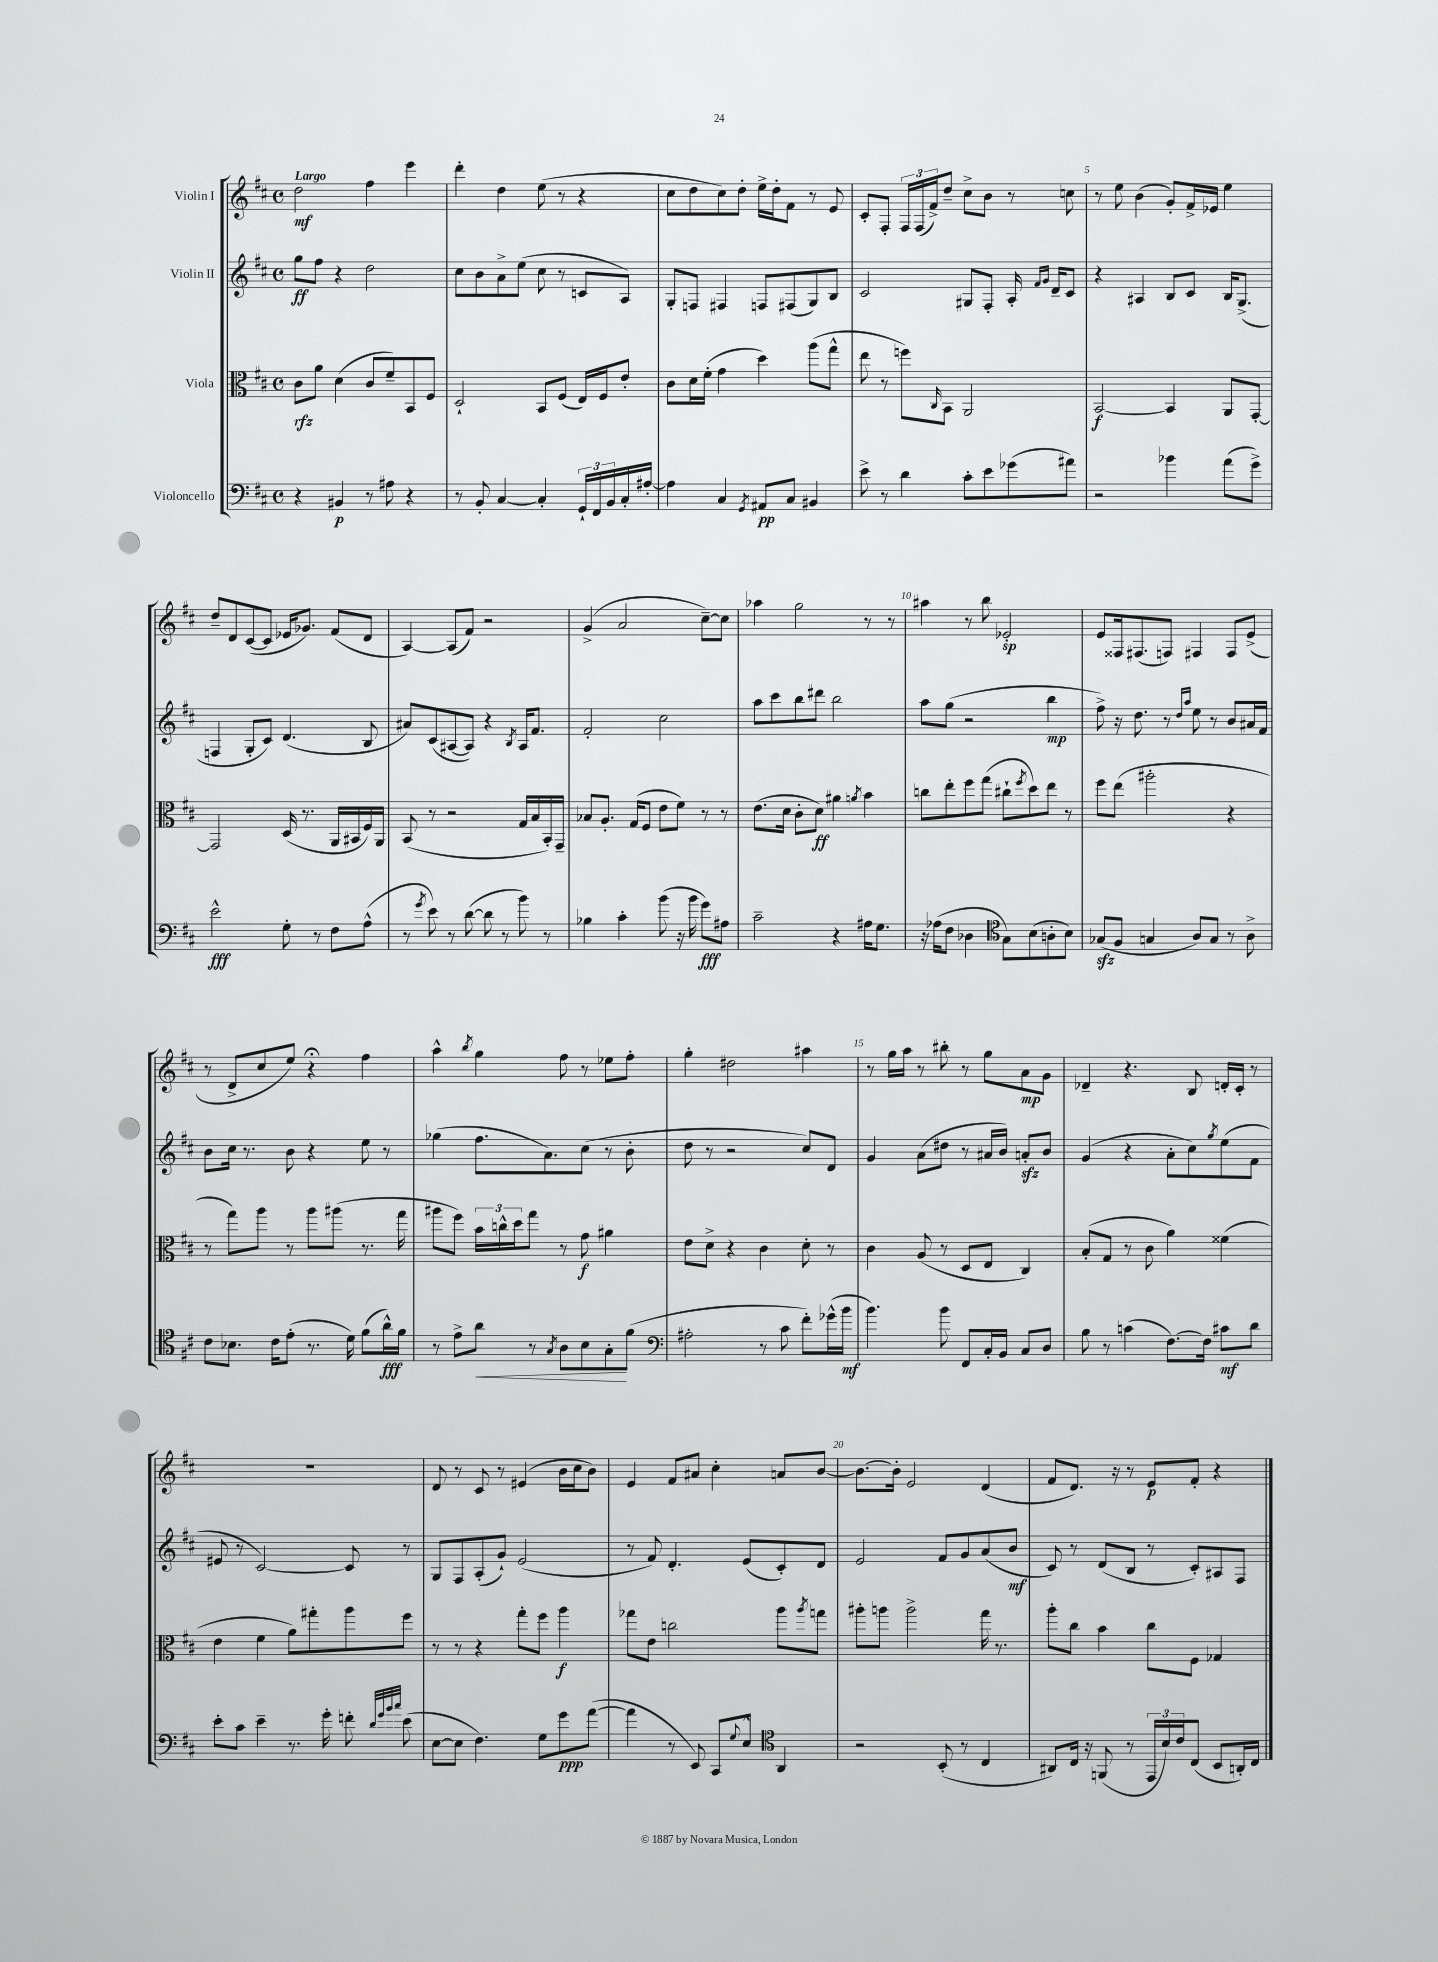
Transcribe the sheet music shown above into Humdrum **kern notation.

**kern	**dynam	**kern	**dynam	**kern	**dynam	**kern	**dynam
*part4	*part4	*part3	*part3	*part2	*part2	*part1	*part1
*staff4	*staff4	*staff3	*staff3	*staff2	*staff2	*staff1	*staff1
*I"Violoncello	*	*I"Viola	*	*I"Violin II	*	*I"Violin I	*
*clefF4	*	*clefC3	*	*clefG2	*	*clefG2	*
*k[f#c#]	*	*k[f#c#]	*	*k[f#c#]	*	*k[f#c#]	*
*M4/4	*	*M4/4	*	*M4/4	*	*M4/4	*
*met(c)	*	*met(c)	*	*met(c)	*	*met(c)	*
=1	=1	=1	=1	=1	=1	=1	=1
!	!	!	!	!	!	!LO:TX:a:B:t=Largo	!
4r	.	8c#\L	rfz	8gg\L	ff	2dd\	mf
.	.	8a\J	.	8ff#\J	.	.	.
4BB#X/	p	(4d\	.	4r	.	.	.
8r	.	8c#/L	.	2dd\	.	4ff#\	.
8A#X\	.	8f#~/)	.	.	.	.	.
4r	.	8BB/	.	.	.	4eee\	.
.	.	8F#/J	.	.	.	.	.
=2	=2	=2	=2	=2	=2	=2	=2
8r	.	2D`/	.	8cc#\L	.	4ddd'\	.
8BB'/	.	.	.	8b\	.	.	.
[4C#/	.	.	.	8a^\	.	4dd\	.
.	.	.	.	(8ee\J	.	.	.
4C#'/]	.	8BB/L	.	8cc#\	.	(8ee\	.
.	.	(8F#/J	.	8r	.	8r	.
24GG`/LL	.	16E/LL)	.	8cn/L	.	4r	.
24FF#/	.	.	.	.	.	.	.
.	.	16F#/J	.	.	.	.	.
24BB/	.	.	.	.	.	.	.
16C#'/	.	8e'/J	.	8A/J)	.	.	.
[16A#X'/JJ	.	.	.	.	.	.	.
=3	=3	=3	=3	=3	=3	=3	=3
4A#\]	.	8c#\L	.	8G'/L	.	8cc#\L	.
.	.	16d\L	.	8Fn/J	.	8dd\	.
.	.	(16f#'\JJ	.	.	.	.	.
4C#/	.	4g\	.	4F#X/	.	8cc#\)	.
.	.	.	.	.	.	8dd'\J	.
8qGG/	.	.	.	.	.	.	.
8AA#X/L	pp	4dd\)	.	8Fn/L	.	16ee^\LL	.
.	.	.	.	.	.	16dd'\J	.
8C#/J	.	.	.	(8F#X/	.	8f#\J	.
4BB#X/	.	(8aa\L	.	8G/)	.	8r	.
.	.	8gg^^\J	.	8B/J	.	8e/	.
=4	=4	=4	=4	=4	=4	=4	=4
8e^\	.	8ee\	.	2c#/	.	8c#'/L	.
8r	.	8r	.	.	.	8F#'/J	.
4d\	.	8ffn\L)	.	.	.	24F#/LL	.
.	.	.	.	.	.	(24F#/	.
.	.	.	.	.	.	24f#^/J)	.
.	.	16qqC#/	.	.	.	.	.
.	.	8BB\J	.	.	.	8dd~/J	.
8c#'\L	.	2AA/	.	8G#X/L	.	8cc#^\L	.
8e\	.	.	.	8F#'/J	.	8b\J	.
(8g-X\	.	.	.	16A'/	.	8r	.
.	.	.	.	16qqf#/LL	.	.	.
.	.	.	.	16qqg/JJ	.	.	.
.	.	.	.	16d~/KL	.	.	.
8a#X\J)	.	.	.	8c#/J	.	8ccn\	.
=5	=5	=5	=5	=5	=5	=5	=5
2r	.	[2BB/	f	4r	.	8r	.
.	.	.	.	.	.	8ee\	.
.	.	.	.	4A#X/	.	(4b\	.
4b-X\	.	4BB/]	.	8B/L	.	8g'/L)	.
.	.	.	.	8c#/J	.	16f#^/L	.
.	.	.	.	.	.	16e-X/JJ	.
(8a\L	.	8AA/L	.	16B/KL	.	4ee\	.
.	.	.	.	(8.G^/J	.	.	.
8g^\J)	.	[8GG'/J	.	.	.	.	.
!!LO:LB:g=z
=6	=6	=6	=6	=6	=6	=6	=6
2e^^\	fff	2GG/]	.	4Fn/	.	8dd~/L	.
.	.	.	.	.	.	8d/	.
.	.	.	.	8G'/L	.	([8c#/	.
.	.	.	.	8c#/J)	.	8c#/J]	.
8G'\	.	(16D/	.	(4.d/	.	16e-X/KL	.
.	.	8.r	.	.	.	8.g-X/J)	.
8r	.	.	.	.	.	.	.
8F#\L	.	16AA/LL	.	.	.	(8f#/L	.
.	.	16BB#X/	.	.	.	.	.
(8A^^\J	.	16F#/)	.	8B/	.	8d/J	.
.	.	16AA/JJ	.	.	.	.	.
=7	=7	=7	=7	=7	=7	=7	=7
8r	.	(8BB/	.	8a#X/L)	.	[4A/)	.
8qg/	.	.	.	.	.	.	.
8e\)	.	8r	.	(8c#/	.	.	.
8r	.	2r	.	[8A#X/	.	(8A/L]	.
([8d\	.	.	.	8A#/J])	.	8f#/J)	.
8d\]	.	.	.	4r	.	2r	.
8r	.	.	.	.	.	.	.
.	.	.	.	8qB/	.	.	.
8b\)	.	16G/LL	.	16A#/KL	.	.	.
.	.	16B/	.	8.f#/J	.	.	.
8r	.	16BB'/)	.	.	.	.	.
.	.	16GG~/JJ	.	.	.	.	.
=8	=8	=8	=8	=8	=8	=8	=8
4B-X\	.	8B-X/L	.	2f#'/	.	(4g^/	.
.	.	8.A'/J	.	.	.	.	.
4c#'\	.	.	.	.	.	2a/	.
.	.	(16G/KL	.	.	.	.	.
.	.	8F#/J	.	.	.	.	.
(8b\	.	8e\L	.	2cc#\	.	.	.
16r	.	8f#\J)	.	.	.	.	.
16b\	.	.	.	.	.	.	.
8g\L)	fff	8r	.	.	.	[8cc#~\L)	.
8A#X\J	.	8r	.	.	.	8cc#\J]	.
=9	=9	=9	=9	=9	=9	=9	=9
2c#~\	.	(8.e\L	.	8aa\L	.	4aa-X\	.
.	.	.	.	8ccc#\	.	.	.
.	.	16d\Jk	.	.	.	.	.
.	.	8c#'\L	.	8bb\	.	2gg\	.
.	.	8d\J)	ff	8ddd#X\J	.	.	.
4r	.	4a#X\	.	2bb\	.	.	.
.	.	8qan/	.	.	.	.	.
16A#X\KL	.	4b\	.	.	.	8r	.
8.G\J	.	.	.	.	.	.	.
.	.	.	.	.	.	8r	.
=10	=10	=10	=10	=10	=10	=10	=10
16r	.	8ccn\L	.	8aa\L	.	4aa#X\	.
(16A-X\KL	.	.	.	.	.	.	.
8F#\J	.	8ee'\	.	(8gg\J	.	.	.
4D-X\	.	8ff#\	.	2r	.	8r	.
.	.	(8gg\J	.	.	.	8bb\	.
*clefC4	*	*	*	*	*	*	*
8G\L)	.	8cc#X`\L	.	.	.	2e-X'/	sp
.	.	8qff#/	.	.	.	.	.
(8B\	.	8dd\)	.	.	.	.	.
8An'\	.	8ee\J	.	4bb\	mp	.	.
8B\J)	.	8r	.	.	.	.	.
=11	=11	=11	=11	=11	=11	=11	=11
(8G-Xzz/L	.	8ff#\L	.	8ff#^\)	.	8e/L	.
8F#/J	.	(8ee\J	.	16r	.	16F##X/k	.
.	.	.	.	8.dd\	.	(8.F#X/	.
4Gn/	.	2aa#X'\	.	.	.	.	.
.	.	.	.	8r	.	8Fn/J)	.
.	.	.	.	16qqdd/LL	.	.	.
.	.	.	.	16qqaa/JJ	.	.	.
8A/L)	.	.	.	8ee\	.	4F#X/	.
8G/J	.	.	.	8r	.	.	.
8r	.	4r	.	8b/L	.	8F#/L	.
8A^\	.	.	.	16a#X/L	.	(8e^/J	.
.	.	.	.	16f#/JJ	.	.	.
!!LO:LB:g=z
=12	=12	=12	=12	=12	=12	=12	=12
8c#\L	.	8r	.	8b\L	.	8r	.
8.B-X\J	.	8gg\L)	.	16cc#\Jk	.	8d^/L	.
.	.	.	.	8.r	.	.	.
.	.	8aa\J	.	.	.	8cc#/	.
16c#\KL	.	.	.	.	.	.	.
(8e'\J	.	8r	.	8b\	.	8ee/J)	.
8.r	.	8aa\L	.	4r	.	4r;<	.
.	.	(8aa#X\J	.	.	.	.	.
16d\)	.	.	.	.	.	.	.
(8f#\L	.	8.r	.	8ee\	.	4ff#\	.
16a^^\L)	fff	.	.	8r	.	.	.
16f#\JJ	.	16gg\	.	.	.	.	.
=13	=13	=13	=13	=13	=13	=13	=13
8r	.	8aa#X\L	.	(4gg-X\	.	4aa^^\	.
8e^\L	.	8ff#\J)	.	.	.	.	.
.	.	.	.	.	.	8qbb/	.
!	!LO:HP:b	!	!	!	!	!	!
8a\J	<	24b\LL	.	8.ff#\L	.	4gg\	.
.	.	24ccn^^\	.	.	.	.	.
.	.	24dd\J	.	.	.	.	.
8r	.	8gg\J	.	.	.	.	.
.	.	.	.	8.a\)	.	.	.
8qG/	.	.	.	.	.	.	.
8A\L	.	8r	.	.	.	8ff#\	.
8B\	.	8g\	f	(8cc#\J	.	8r	.
8G'\	.	4a#X\	.	8r	.	8ee-X\L	.
(8f#\J	[	.	.	8b'\	.	8ff#'\J	.
=14	=14	=14	=14	=14	=14	=14	=14
*clefF4	*	*	*	*	*	*	*
2A#X'\	.	8e\L	.	8dd\	.	4gg'\	.
.	.	8d^\J	.	8r	.	.	.
.	.	4r	.	2r	.	2dd#X\	.
8r	.	4c#\	.	.	.	.	.
8c#\	.	.	.	.	.	.	.
8f#'\L)	.	8d'\	.	8cc#/L)	.	4aa#X\	.
(16g-X^^\L	.	8r	.	8d/J	.	.	.
16b\JJ	mf	.	.	.	.	.	.
=15	=15	=15	=15	=15	=15	=15	=15
4.b\)	.	4c#\	.	4g/	.	8r	.
.	.	.	.	.	.	16gg\LL	.
.	.	.	.	.	.	16aa\JJ	.
.	.	(8A/	.	(8a\L	.	8r	.
8b\	.	8r	.	8dd#X\J	.	8bb#X'\	.
8FF#/L	.	8D/L	.	8r	.	8r	.
16C#'/L	.	8E/J	.	16a#X/LL	.	8gg\L	.
16BB/JJ	.	.	.	16b/JJ)	.	.	.
8C#/L	.	4C#/)	.	8anzz'/L	.	8a\	mp
8D/J	.	.	.	8b/J	.	8g\J	.
=16	=16	=16	=16	=16	=16	=16	=16
8B\	.	(8B'/L	.	(4g/	.	4d-X~/	.
8r	.	8G/J	.	.	.	.	.
(4cn\	.	8r	.	4r	.	4.r	.
.	.	8c#\	.	.	.	.	.
[8.F#\L)	.	4a\)	.	8a'\L	.	.	.
.	.	.	.	8cc#\)	.	8B/	.
16F#\Jk]	.	.	.	.	.	.	.
.	.	.	.	8qgg/	.	.	.
8c#X\L	mf	(4f##X\	.	(8ee\	.	16dn'/LL	.
.	.	.	.	.	.	16c#'/JJ	.
8d\J	.	.	.	8f#\J	.	8r	.
!!LO:LB:g=z
=17	=17	=17	=17	=17	=17	=17	=17
8e'\L	.	4e\	.	8e#X/	.	1r	.
8c#\J	.	.	.	8r	.	.	.
4e~\	.	4f#\	.	[2c#/)	.	.	.
8.r	.	8a\L)	.	.	.	.	.
.	.	8gg#X'\	.	.	.	.	.
16g'\	.	.	.	.	.	.	.
8fn'\	.	8aa\	.	8c#/]	.	.	.
32qqd/LLL	.	.	.	.	.	.	.
32qqg/	.	.	.	.	.	.	.
32qqb/	.	.	.	.	.	.	.
32qqcc#/JJJ	.	.	.	.	.	.	.
(8e\	.	8ff#\J	.	8r	.	.	.
=18	=18	=18	=18	=18	=18	=18	=18
[8E\L	.	8r	.	8G/L	.	8d/	.
8E\J]	.	8r	.	8F#/	.	8r	.
4.F#\)	.	4r	.	(8A'/	.	8c#/	.
.	.	.	.	8g`/J)	.	8r	.
.	.	8gg'\L	.	(2e/	.	(4e#X/	.
8G\L	.	8ff#\J	.	.	.	.	.
8g\	ppp	4aa\	f	.	.	16b\LL	.
.	.	.	.	.	.	16cc#\J	.
([8a\J	.	.	.	.	.	8b\J)	.
=19	=19	=19	=19	=19	=19	=19	=19
4a\]	.	8gg-X\L	.	8r	.	4e/	.
.	.	8e\J	.	8f#/)	.	.	.
8r	.	2ccn\	.	4.d'/	.	8f#/L	.
8EE/)	.	.	.	.	.	8a#X/J	.
8CC#/L	.	.	.	.	.	4cc#'\	.
8qqG/	.	.	.	.	.	.	.
8E^^/J	.	.	.	(8e/L	.	.	.
*clefC4	*	*	*	*	*	*	*
4AA/	.	8aa\L	.	8c#'/)	.	8an/L	.
.	.	8qaa/	.	.	.	.	.
.	.	8ggn\J	.	8d/J	.	[8b/J	.
=20	=20	=20	=20	=20	=20	=20	=20
2r	.	8aa#X'\L	.	2e/	.	8.b\L_	.
.	.	8aan\J	.	.	.	.	.
.	.	.	.	.	.	16b'\Jk]	.
.	.	2aa^\	.	.	.	2e/	.
(8BB'/	.	.	.	8f#/L	.	.	.
8r	.	.	.	8g/	.	.	.
4C#/	.	16gg\	.	(8a/	.	(4d/	.
.	.	8.r	.	.	.	.	.
.	.	.	.	8b/J	mf	.	.
=21	=21	=21	=21	=21	=21	=21	=21
8AA#X/L)	.	8aa'\L	.	8c#/)	.	8f#/L	.
16C#/Jk	.	8cc#\J	.	8r	.	8.d/J)	.
16r	.	.	.	.	.	.	.
(8FFn/	.	4b\	.	(8d/L	.	.	.
.	.	.	.	.	.	16r	.
8r	.	.	.	8B/J	.	8r	.
24EE/LL	.	8cc#\L	.	8r	.	8e/L	p
24B/)	.	.	.	.	.	.	.
24c#/J	.	.	.	.	.	.	.
(8C#/J	.	8F#\J	.	8c#'/L)	.	8f#'/J	.
8BB/L	.	4G-X/	.	8A#X/	.	4r	.
16AAn'/L)	.	.	.	8F#/J	.	.	.
16C#/JJ	.	.	.	.	.	.	.
==	==	==	==	==	==	==	==
*-	*-	*-	*-	*-	*-	*-	*-
